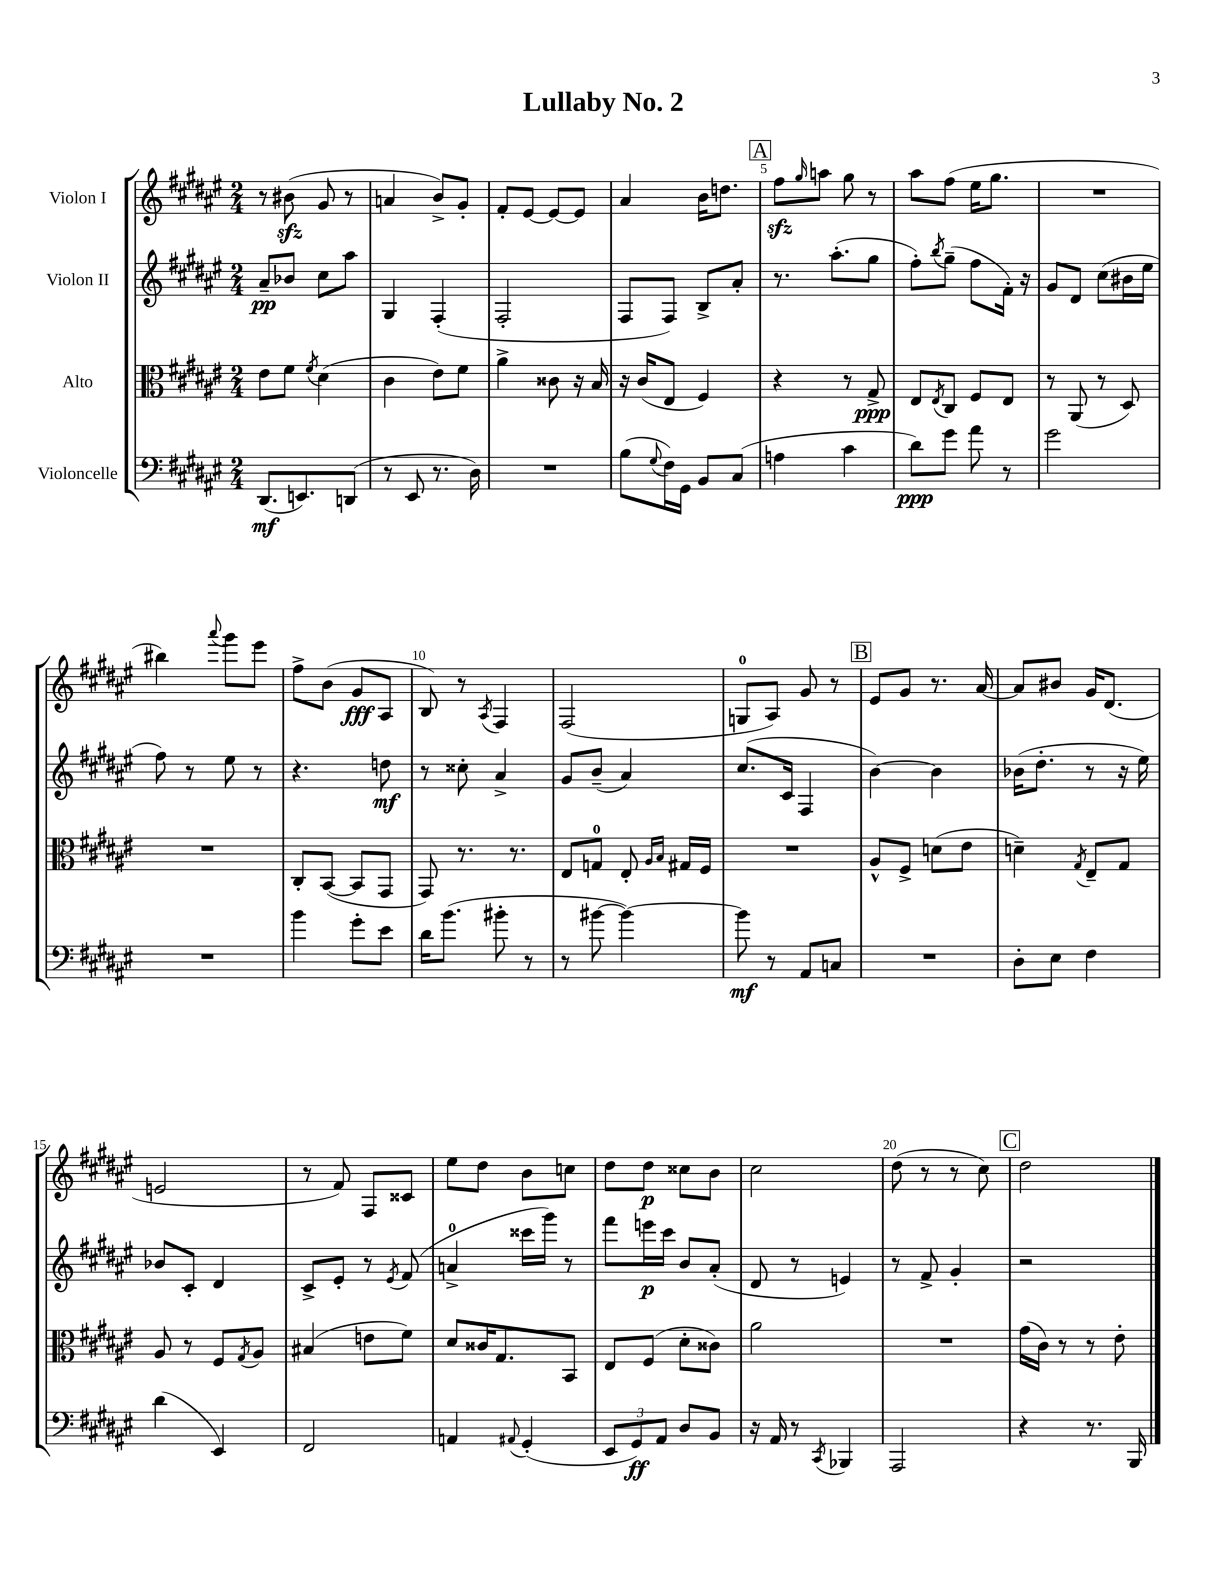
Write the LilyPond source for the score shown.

\header { title = "Lullaby No. 2" }
<<
\new StaffGroup <<
\new Staff = "s0" \with { instrumentName = "Violon I" } {
    \clef treble \key fis \major \numericTimeSignature \time 2/4
    r8 bis'8\sfz( gis'8 r8 |
    a'4 b'8->) gis'8-. |
    fis'8-. eis'8~ eis'8~ eis'8 |
    ais'4 b'16 d''8. |
    \mark \markup { \box "A" } fis''8\sfz \grace { gis''16 } a''8 gis''8 r8 |
    ais''8 fis''8( eis''16 gis''8. |
    R2 |
    bis''4) \appoggiatura { ais'''8 } gis'''8 eis'''8 |
    fis''8-> b'8( gis'8\fff ais8 |
    b8) r8 \acciaccatura { ais8 } fis4 |
    fis2( |
    g8-0 ais8) gis'8 r8 |
    \mark \markup { \box "B" } eis'8 gis'8 r8. ais'16~ |
    ais'8 bis'8 gis'16 dis'8.( |
    e'2 |
    r8 fis'8) fis8 cisis'8 |
    eis''8 dis''8 b'8 c''8 |
    dis''8 dis''8\p cisis''8 b'8 |
    cis''2 |
    dis''8( r8 r8 cis''8) |
    \mark \markup { \box "C" } dis''2 \bar "|." |
}
\new Staff = "s1" \with { instrumentName = "Violon II" } {
    \clef treble \key fis \major \numericTimeSignature \time 2/4
    ais'8--\pp bes'8 cis''8 ais''8 |
    gis4 fis4-.( |
    fis2-. |
    fis8 fis8) b8-> ais'8-. |
    \mark \markup { \box "A" } r8. ais''8.-.( gis''8 |
    fis''8-.) \acciaccatura { b''8 } gis''8--( fis''8 fis'16-.) r16 |
    gis'8 dis'8 cis''8( bis'16 eis''16 |
    fis''8) r8 eis''8 r8 |
    r4. d''8\mf |
    r8 cisis''8-. ais'4-> |
    gis'8 b'8--( ais'4) |
    cis''8.( cis'16 fis4 |
    \mark \markup { \box "B" } b'4~) b'4 |
    bes'16( dis''8.-. r8 r16 eis''16) |
    bes'8 cis'8-. dis'4 |
    cis'8-> eis'8-. r8 \acciaccatura { eis'8 } fis'8( |
    a'4-0-> cisis'''16 gis'''16) r8 |
    fis'''8 e'''16\p cis'''16 b'8 ais'8-.( |
    dis'8 r8 e'4) |
    r8 fis'8-> gis'4-. |
    \mark \markup { \box "C" } r2 \bar "|." |
}
\new Staff = "s2" \with { instrumentName = "Alto" } {
    \clef alto \key fis \major \numericTimeSignature \time 2/4
    eis'8 fis'8 \acciaccatura { fis'8 } dis'4( |
    cis'4 eis'8) fis'8 |
    ais'4-> cisis'8 r16 b16 |
    r16 cis'16( eis8 fis4) |
    \mark \markup { \box "A" } r4 r8 gis8->\ppp |
    eis8 \acciaccatura { eis8 } cis8 fis8 eis8 |
    r8 ais,8( r8 dis8) |
    R2 |
    cis8-. b,8~( b,8 gis,8 |
    gis,8) r8. r8. |
    eis8 g8-0 eis8-. \grace { ais16 b16 } gis16 fis16 |
    R2 |
    \mark \markup { \box "B" } ais8-^ fis8-> d'8( eis'8 |
    d'4--) \acciaccatura { gis8 } eis8-- gis8 |
    ais8 r8 fis8 \acciaccatura { gis8 } ais8 |
    bis4( e'8 fis'8) |
    dis'8 cisis'16 gis8. b,8 |
    eis8 fis8( dis'8-. cisis'8) |
    ais'2 |
    R2 |
    \mark \markup { \box "C" } gis'16( cis'16) r8 r8 eis'8-. \bar "|." |
}
\new Staff = "s3" \with { instrumentName = "Violoncelle" } {
    \clef bass \key fis \major \numericTimeSignature \time 2/4
    dis,8.\mf( e,8.) d,8( |
    r8 eis,8 r8. dis16) |
    R2 |
    b8( \appoggiatura { gis8 } fis16) gis,16 b,8 cis8( |
    \mark \markup { \box "A" } a4 cis'4 |
    dis'8\ppp) gis'8 ais'8 r8 |
    gis'2 |
    R2 |
    b'4 gis'8-. eis'8 |
    dis'16 b'8.( bis'8-. r8 |
    r8 bis'8~ bis'4~) |
    bis'8\mf r8 ais,8 c8 |
    \mark \markup { \box "B" } R2 |
    dis8-. eis8 fis4 |
    dis'4( eis,4) |
    fis,2 |
    a,4 \appoggiatura { ais,8 } gis,4-.( |
    \tuplet 3/2 { eis,8 gis,8\ff) ais,8 } dis8 b,8 |
    r16 ais,16 r8 \acciaccatura { cis,8 } bes,,4 |
    ais,,2 |
    \mark \markup { \box "C" } r4 r8. b,,16 \bar "|." |
}
>>
>>
\layout { \context { \Score \override BarNumber.break-visibility = ##(#f #t #t) barNumberVisibility = #(every-nth-bar-number-visible 5) } }
